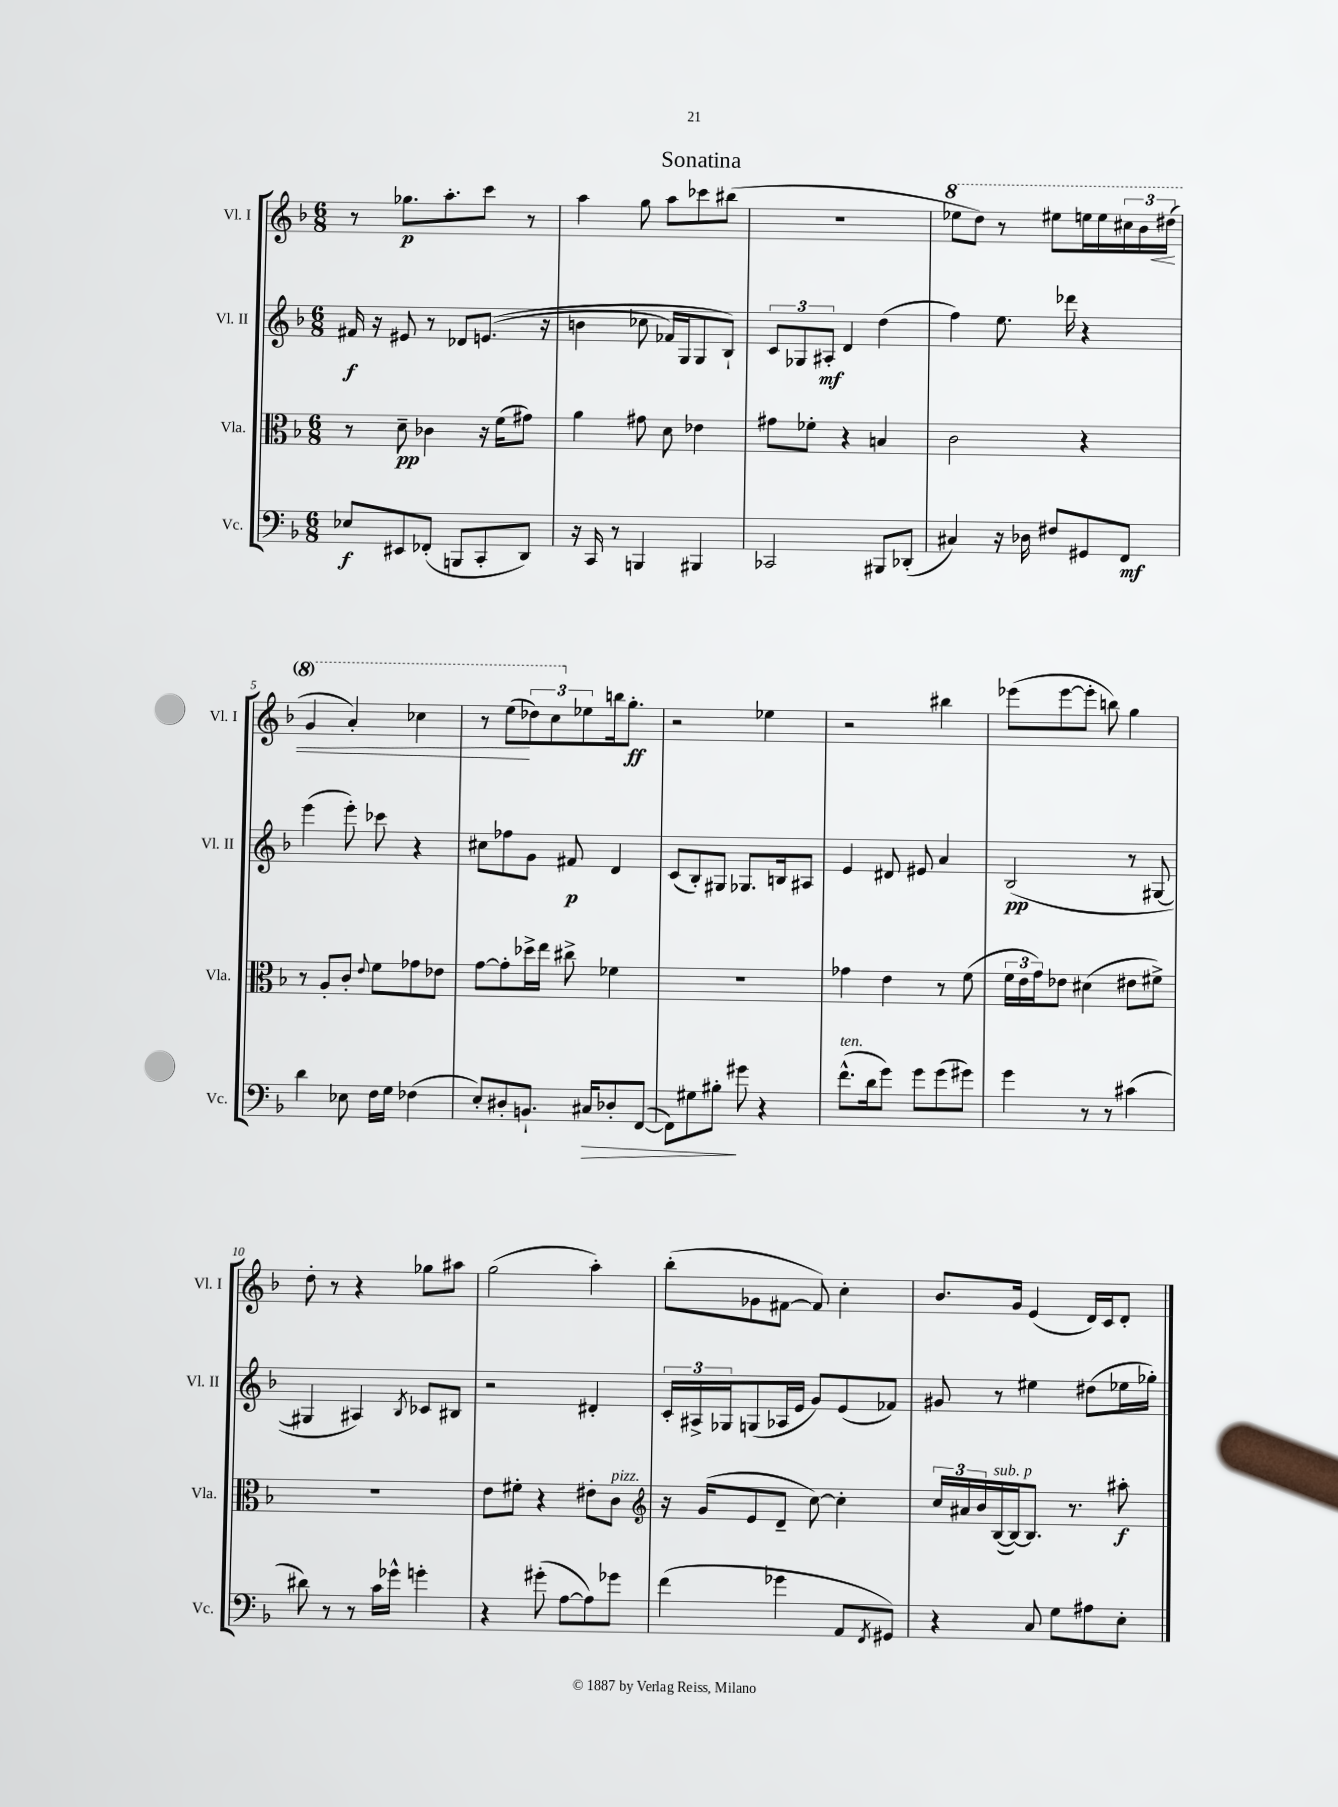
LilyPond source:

\header { title = "Sonatina" }
<<
\new StaffGroup <<
\new Staff = "s0" \with { instrumentName = "Vl. I" shortInstrumentName = "Vl. I" } {
    \clef treble \key f \major \numericTimeSignature \time 6/8
    r8 ges''8.\p a''8.-. c'''8 r8 |
    a''4 g''8 a''8 ces'''8 bis''8( |
    R2. |
    \ottava #1 ees'''8 d'''8) r8 eis'''8 e'''16 e'''16 \tuplet 3/2 { cis'''16 bes''16 dis'''16\<( } |
    g''4 a''4-.) ces'''4 |
    r8 e'''8\!( \tuplet 3/2 { des'''8) c'''8 \ottava #0 ees''8 } b''16 g''8.-.\ff |
    r2 ees''4 |
    r2 bis''4 |
    ees'''8( ees'''8~ ees'''8-. b''8) g''4 |
    d''8-. r8 r4 ges''8 ais''8 |
    g''2( a''4-.) |
    bes''8-.( ges'8 fis'8~ fis'8) c''4-. |
    bes'8. g'16 e'4( d'16) c'16 d'8-. \bar "|." |
}
\new Staff = "s1" \with { instrumentName = "Vl. II" shortInstrumentName = "Vl. II" } {
    \clef treble \key f \major \numericTimeSignature \time 6/8
    fis'16\f r16 eis'8 r8 des'8 e'8.(\( r16 |
    b'4 ces''8 fes'16) g16 g8 bes8-!\) |
    \tuplet 3/2 { c'8 ges8 ais8-.\mf } d'4 d''4( |
    f''4) e''8. des'''16 r4 |
    e'''4( e'''8-.) ces'''8 r4 |
    cis''8 fes''8 g'8 fis'8\p d'4 |
    c'8( bes8-.) gis8 ges8. b16 ais8 |
    e'4 dis'8 eis'8 a'4 |
    bes2\pp( r8 gis8~ |
    gis4 ais4) \acciaccatura { bes8 } ces'8 bis8 |
    r2 dis'4-. |
    \tuplet 3/2 { c'16-. ais16-> ges16 } g8( aes16 e'16 g'8) e'8( fes'8) |
    gis'8 r8 eis''4 dis''8( ees''16 ges''16-.) \bar "|." |
}
\new Staff = "s2" \with { instrumentName = "Vla." shortInstrumentName = "Vla." } {
    \clef alto \key f \major \numericTimeSignature \time 6/8
    r8 d'8--\pp ces'4 r16 f'16( gis'8) |
    a'4 gis'8 d'8 ees'4 |
    gis'8 fes'8-. r4 b4 |
    c'2 r4 |
    r8 a8-. c'8-. \appoggiatura { e'8 } f'8 ges'8 ees'8 |
    g'8~ g'8-. des''16-> e''16 cis''8-> fes'4 |
    R2. |
    ges'4 e'4 r8 f'8( |
    \tuplet 3/2 { f'16 e'16 g'16) } ees'8 dis'4( eis'8 fis'8->) |
    R2. |
    e'8 fis'8-. r4 eis'8-. c'8^\markup { \italic "pizz." } |
    \clef treble r16 g'16( e'8 d'8-- c''8~) c''4-. |
    \tuplet 3/2 { c''16 ais'16 bes'16 } bes16~^\markup { \italic "sub. p" }( bes16~) bes8. r8. ais''8-.\f \bar "|." |
}
\new Staff = "s3" \with { instrumentName = "Vc." shortInstrumentName = "Vc." } {
    \clef bass \key f \major \numericTimeSignature \time 6/8
    ees8\f eis,8 fes,8-.( b,,8 c,8-. d,8) |
    r16 c,16 r8 b,,4 bis,,4 |
    ces,2 bis,,8 des,8-.( |
    cis4) r16 des16 fis8 gis,8 f,8\mf |
    d'4 ees8 f16 g16 fes4( |
    e8-.) dis8-. b,8.-! cis16\> des8-. f,8~( |
    f,8) gis8 bis8-.\! gis'8 r4 |
    f'8.-^^\markup { \italic "ten." }( d'16 g'8) g'8 g'8( gis'8) |
    g'4 r8 r8 cis'4( |
    dis'8) r8 r8 c'16 ges'16-^ g'4-. |
    r4 gis'8-.( a8~ a8) ges'8 |
    f'4( ges'4 a,8 \acciaccatura { f,8 } gis,8) |
    r4 c8 g8 ais8 e8-. \bar "|." |
}
>>
>>
